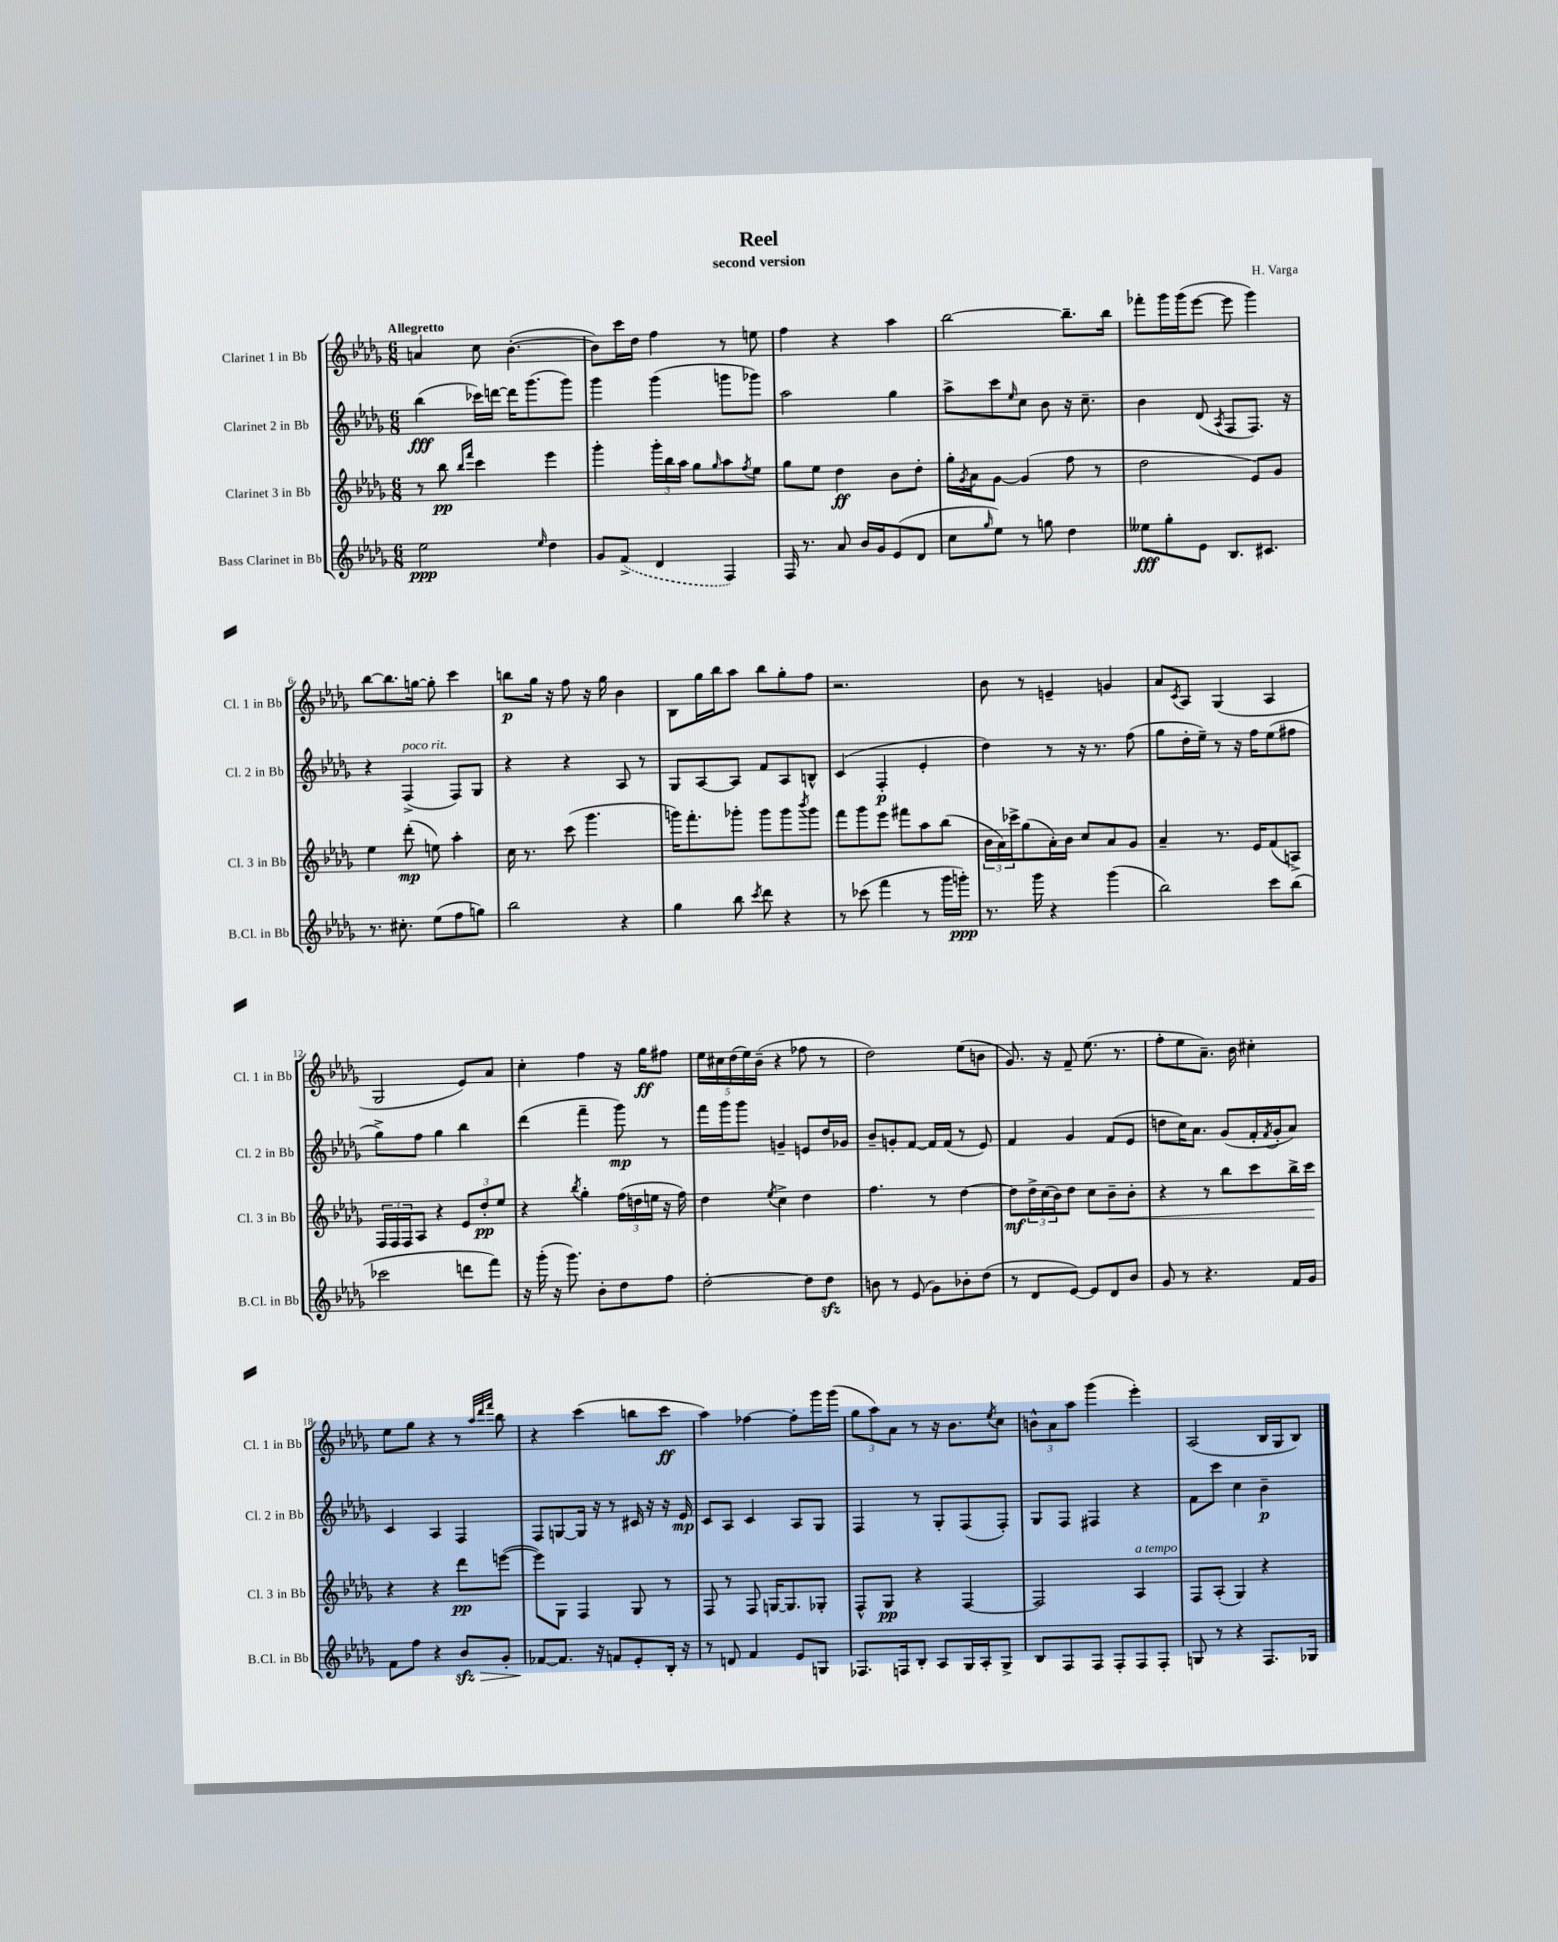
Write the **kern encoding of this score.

**kern	**dynam	**kern	**dynam	**kern	**dynam	**kern	**dynam
*part4	*part4	*part3	*part3	*part2	*part2	*part1	*part1
*staff4	*staff4	*staff3	*staff3	*staff2	*staff2	*staff1	*staff1
*I"Bass Clarinet in Bb	*	*I"Clarinet 3 in Bb	*	*I"Clarinet 2 in Bb	*	*I"Clarinet 1 in Bb	*
*I'B.Cl. in Bb	*	*I'Cl. 3 in Bb	*	*I'Cl. 2 in Bb	*	*I'Cl. 1 in Bb	*
*clefG2	*	*clefG2	*	*clefG2	*	*clefG2	*
*k[b-e-a-d-g-]	*	*k[b-e-a-d-g-]	*	*k[b-e-a-d-g-]	*	*k[b-e-a-d-g-]	*
*M6/8	*	*M6/8	*	*M6/8	*	*M6/8	*
=1	=1	=1	=1	=1	=1	=1	=1
!	!	!	!	!	!	!LO:TX:a:B:t=Allegretto	!
2ee-\	ppp	8r	.	(4bb-\	fff	4an/	.
.	.	8bb-\	pp	.	.	.	.
.	.	16qqbb-/LL	.	.	.	.	.
.	.	16qqfff/JJ	.	.	.	.	.
.	.	4ccc\	.	16ccc-X\LL)	.	8cc\	.
.	.	.	.	[16dddn\JJ	.	.	.
.	.	.	.	16ddd\KL]	.	([4.b-'\	.
.	.	.	.	(8.ggg-\	.	.	.
16qqee-/	.	.	.	.	.	.	.
4dd-\	.	4eee-\	.	.	.	.	.
.	.	.	.	8ggg-\J)	.	.	.
=2	=2	=2	=2	=2	=2	=2	=2
8g-/L	.	4ggg-'\	.	4ggg-\	.	8b-\L])	.
(8f^/J	.	.	.	.	.	16ccc\L	.
.	.	.	.	.	.	16dd-\JJ	.
4d-/	.	24ggg-'\LL	.	(4ggg-\	.	4ff\	.
.	.	24bb-\	.	.	.	.	.
.	.	24aa-\JJ	.	.	.	.	.
.	.	8gg-\L	.	.	.	.	.
.	.	16qqgg-/	.	.	.	.	.
4F/)	.	8aa-\	.	8gggn\L	.	8r	.
.	.	8qff/	.	.	.	.	.
.	.	8ee-\J	.	8ggg-X\J)	.	8een\	.
=3	=3	=3	=3	=3	=3	=3	=3
16F/	.	8gg-\L	.	2aa-\	.	4ff\	.
8.r	.	.	.	.	.	.	.
.	.	8ee-\J	.	.	.	.	.
8a-/	.	4dd-\	ff	.	.	4r	.
16b-/LL	.	.	.	.	.	.	.
16g-/J	.	.	.	.	.	.	.
(8e-/	.	8b-\L	.	4gg-\	.	4aa-\	.
8d-/J	.	8dd-'\J	.	.	.	.	.
=4	=4	=4	=4	=4	=4	=4	=4
8cc\L	.	16gg-'\LL	.	8aa-^\L	.	[2bb-\	.
.	.	8qg-/	.	.	.	.	.
.	.	16a-\J	.	.	.	.	.
16qqgg-/	.	.	.	.	.	.	.
8ee-\J)	.	[8g-\J	.	8ccc\	.	.	.
.	.	.	.	16qqee-/	.	.	.
8r	.	(4g-/]	.	8cc\J	.	.	.
8ggn\	.	.	.	8b-\	.	.	.
4dd-\	.	8ff\	.	16r	.	8.bb-~\L]	.
.	.	.	.	8.cc~\	.	.	.
.	.	8r	.	.	.	.	.
.	.	.	.	.	.	16bb-\Jk	.
=5	=5	=5	=5	=5	=5	=5	=5
8ee--X\L	fff	2dd-\	.	4b-\	.	8fff-X'\L	.
8gg-'\	.	.	.	.	.	16ggg-\L	.
.	.	.	.	.	.	(16ggg-\J	.
8e-\J	.	.	.	(8d-/	.	[8eee-\J	.
.	.	.	.	8qA-/	.	.	.
8.B-/L	.	.	.	8F/L	.	8eee-\]	.
.	.	8e-/L)	.	8.F/J)	.	4ggg-\)	.
8.c#X/J	.	.	.	.	.	.	.
.	.	8g-/J	.	.	.	.	.
.	.	.	.	16r	.	.	.
!!LO:LB:g=z
=6	=6	=6	=6	=6	=6	=6	=6
8.r	.	4ee-\	.	4r	.	[8bb-\L	.
.	.	.	.	.	.	8.bb-\]	.
8.cc#X'\	.	.	.	.	.	.	.
!	!	!	!	!LO:TX:a:i:t=poco rit.	!	!	!
.	.	(8ddd-'\	mp	(4F^/	.	.	.
.	.	.	.	.	.	[16ggn\Jk	.
(8ee-\L	.	8een\)	.	.	.	8gg'\]	.
8ff\	.	4aa-'\	.	8F/L)	.	4ccc\	.
8ggn\J)	.	.	.	8G-/J	.	.	.
=7	=7	=7	=7	=7	=7	=7	=7
2bb-\	.	16cc\	.	4r	.	8bbn\L	p
.	.	8.r	.	.	.	.	.
.	.	.	.	.	.	16gg-\Jk	.
.	.	.	.	.	.	16r	.
.	.	(8ccc\	.	4r	.	8ff\	.
.	.	4.ggg-\	.	.	.	16r	.
.	.	.	.	.	.	16gg-\	.
4r	.	.	.	8A-/	.	4b-\	.
.	.	.	.	8r	.	.	.
=8	=8	=8	=8	=8	=8	=8	=8
4gg-\	.	16gggn\KL)	.	8G-/L	.	8B-\L	.
.	.	8.fff'\	.	.	.	.	.
.	.	.	.	[8A-/	.	16gg-\L	.
.	.	.	.	.	.	16bb-\J	.
8bb-\	.	8ggg-X'\J	.	8A-/J]	.	8aa-\J	.
8qccc/	.	.	.	.	.	.	.
8ddd-\	.	8ggg-\L	.	8f/L	.	8bb-\L	.
4r	.	8ggg-\	.	8A-/	.	8gg-'\	.
.	.	8qbbb-/	.	.	.	.	.
.	.	8ggg-\J	.	8Bn^^/J	.	8ff\J	.
=9	=9	=9	=9	=9	=9	=9	=9
8r	.	8fff\L	.	(4c/	.	2.r	.
(8ccc-X\	.	8ggg-\	.	.	.	.	.
4fff\	.	8eee-\J	.	4F'/	p	.	.
.	.	8fff#X\L	.	.	.	.	.
8r	.	8aa-\	.	4e-'/	.	.	.
16ggg-\LL	.	(8bb-\J	.	.	.	.	.
16gggn'\JJ)	ppp	.	.	.	.	.	.
=10	=10	=10	=10	=10	=10	=10	=10
8.r	.	24b-\LL	.	4dd-\)	.	8b-\	.
.	.	24a-\)	.	.	.	.	.
.	.	24ccc-X^\J	.	.	.	.	.
.	.	(8gg-\	.	.	.	8r	.
16ggg-\	.	.	.	.	.	.	.
4r	.	16a-'\L)	.	8r	.	4en~/	.
.	.	16b-\JJ	.	.	.	.	.
.	.	8cc/L	.	16r	.	.	.
.	.	.	.	8.r	.	.	.
(4ggg-\	.	8a-/	.	.	.	4gn/	.
.	.	8g-/J	.	(8ff\	.	.	.
=11	=11	=11	=11	=11	=11	=11	=11
2bb-\)	.	4a-~/	.	8gg-\L	.	8a-/L	.
.	.	.	.	.	.	8qc/	.
.	.	.	.	16dd-'\L	.	8A-/J	.
.	.	.	.	16ee-~\JJ)	.	.	.
.	.	8.r	.	8r	.	(4G-/	.
.	.	.	.	16r	.	.	.
.	.	16e-/KL	.	16ff\KL	.	.	.
8ccc\L	.	(8f/	.	(8ee-\	.	4A-/	.
(8bb-\J	.	8An^/J)	.	8ff#X\J	.	.	.
!!LO:LB:g=z
=12	=12	=12	=12	=12	=12	=12	=12
2ccc-X\	.	24F/LL	.	8gg-^\L)	.	2G-/	.
.	.	24F/	.	.	.	.	.
.	.	24F/J	.	.	.	.	.
.	.	8A-/J	.	8ff\J	.	.	.
.	.	4r	.	4gg-\	.	.	.
8dddn\L	.	12e-/L	.	4bb-\	.	8e-/L)	.
.	.	12dd-'/	pp	.	.	.	.
8fff\J)	.	.	.	.	.	8a-/J	.
.	.	12ee-/J	.	.	.	.	.
=13	=13	=13	=13	=13	=13	=13	=13
16r	.	4r	.	(4ddd-\	.	4cc'\	.
(16ggg-'\	.	.	.	.	.	.	.
16r	.	.	.	.	.	.	.
8.ggg-\)	.	.	.	.	.	.	.
.	.	8qbb-/	.	.	.	.	.
.	.	4gg-'\	.	4fff~\	.	4ff\	.
8b-'\L	.	.	.	.	.	.	.
8dd-\	.	(24ff\LL	.	8ggg-\)	mp	16r	.
.	.	24ddn\	.	.	.	.	.
.	.	.	.	.	.	16gg-\KL	ff
.	.	24een\JJ	.	.	.	.	.
8ff\J	.	16r	.	8r	.	8ff#X\J	.
.	.	16ff\)	.	.	.	.	.
=14	=14	=14	=14	=14	=14	=14	=14
[2dd-'\	.	4dd-\	.	16fff\LL	.	20ee-\LL	.
.	.	.	.	.	.	20cc#X\	.
.	.	.	.	16ggg-\J	.	.	.
.	.	.	.	.	.	(20dd-\	.
.	.	.	.	8ggg-\J	.	.	.
.	.	.	.	.	.	20ee-\)	.
.	.	.	.	.	.	(20b-~\JJ	.
.	.	8qee-/	.	.	.	.	.
.	.	4cc^\	.	4gn~/	.	4r	.
8dd-\L]	.	4dd-\	.	8en/L	.	8ff-X\	.
8dd-zz\J	.	.	.	16dd-/L	.	8r	.
.	.	.	.	16g-X/JJ	.	.	.
=15	=15	=15	=15	=15	=15	=15	=15
8bn\	.	4.ff\	.	8b-~/L	.	2dd-\)	.
8r	.	.	.	8gn'/	.	.	.
(8e-/	.	.	.	[8f/J	.	.	.
8g-\L)	.	8r	.	16f/LL]	.	.	.
.	.	.	.	(16f/JJ	.	.	.
8b-X'\	.	[4dd-\	.	8r	.	(8ee-\L	.
(8dd-\J	.	.	.	8e-/)	.	8bn\J	.
=16	=16	=16	=16	=16	=16	=16	=16
8r	.	8dd-\L]	mf	4f/	.	8.g-/)	.
8d-/L	.	24dd-^\L	.	.	.	.	.
.	.	(24cc\	.	.	.	.	.
.	.	.	.	.	.	16r	.
.	.	24b-\J)	.	.	.	.	.
[8e-/J)	.	8dd-\J	.	4g-/	.	8f~/	.
8e-/L]	.	8cc\L	.	.	.	(8.ee-\	.
!	!	!	!LO:HP:b	!	!	!	!
8d-/	.	8b-~\	<	(8f/L	.	.	.
.	.	.	.	.	.	8.r	.
8b-/J	.	8b-'\J	.	8e-/J	.	.	.
=17	=17	=17	=17	=17	=17	=17	=17
8g-/	.	4r	.	8ddn\L	.	8ff'\L	.
8r	.	.	.	16cc\K)	.	8ee-\	.
.	.	.	.	8.a-\J	.	.	.
4.r	.	8r	.	.	.	8.a-~\J)	.
.	.	8bb-\L	.	(8g-/L	.	.	.
.	.	.	.	.	.	16b-\	.
.	.	8ccc\	.	16f'/L	.	4cc#X'\	.
.	.	.	.	8qf/	.	.	.
.	.	.	.	16g-'/J	.	.	.
16f/LL	.	16bb-^\L	.	8a-/J)	.	.	.
16g-/JJ	.	16ccc\JJ	.	.	.	.	.
.	.	.	[	.	.	.	.
!!LO:LB:g=z
=18	=18	=18	=18	=18	=18	=18	=18
8f\L	.	4r	.	4c/	.	8ee-\L	.
8ff\J	.	.	.	.	.	8gg-\J	.
4r	.	4r	.	4A-/	.	4r	.
!	!LO:HP:b	!	!	!	!	!	!
8b-zz/L	>	8ddd-\L	pp	4F/	.	8r	.
.	.	.	.	.	.	32qqaa-/LLL	.
.	.	.	.	.	.	32qqddd-/	.
.	.	.	.	.	.	32qqfff/JJJ	.
8g-'/J	.	([8eeen\J	.	.	.	8bb-\	.
=19	=19	=19	=19	=19	=19	=19	=19
[8f-X/L	.	8eee\L])	.	8F/L	.	4r	.
8.f-/J]	]	8G-\J	.	[8Gn/	.	.	.
.	.	4F/	.	16G/Jk]	.	(4ccc\	.
16r	.	.	.	16r	.	.	.
8fn/L	.	.	.	8r	.	.	.
8e-'/	.	8G-/	.	16c#X/	.	8bbn\L	.
.	.	.	.	16r	.	.	.
16B-'/Jk	.	8r	.	16r	.	8ccc\J	ff
16r	.	.	.	16e-/	mp	.	.
=20	=20	=20	=20	=20	=20	=20	=20
8r	.	8F/	.	8c/L	.	4aa-\)	.
8dn/	.	8r	.	8A-/J	.	.	.
4f/	.	8F/	.	4c/	.	[4ff-X\	.
.	.	[16Gn/KL	.	.	.	.	.
.	.	8.G/]	.	.	.	.	.
8e-/L	.	.	.	8A-/L	.	8ff-'\L]	.
8Gn/J	.	8G-X'/J	.	8G-/J	.	16ggg-\L	.
.	.	.	.	.	.	(16ggg-\JJ	.
=21	=21	=21	=21	=21	=21	=21	=21
8.F-X/L	.	8F^^/L	.	4F/	.	12gg-\L	.
.	.	.	.	.	.	12aa-\)	.
.	.	8G-/J	pp	.	.	.	.
.	.	.	.	.	.	12a-\J	.
16Fn/k	.	.	.	.	.	.	.
8B-'/J	.	4r	.	8r	.	8r	.
8A-/L	.	.	.	8G-'/L	.	16r	.
.	.	.	.	.	.	8.b-\L	.
16G-/L	.	[4F/	.	(8F/	.	.	.
16A-'/J	.	.	.	.	.	.	.
.	.	.	.	.	.	8qee-/	.
8G-^/J	.	.	.	8F'/J)	.	8cc\J	.
=22	=22	=22	=22	=22	=22	=22	=22
8B-/L	.	2F/]	.	8G-/L	.	12bn^^\L	.
.	.	.	.	.	.	12a-\	.
8F/	.	.	.	8F/J	.	.	.
.	.	.	.	.	.	12aa-\J	.
8F/J	.	.	.	4F#X/	.	(4ggg-\	.
8F'/L	.	.	.	.	.	.	.
!	!	!LO:TX:a:i:t=a tempo	!	!	!	!	!
8F/	.	4A-/	.	4r	.	4eee-'\)	.
8F'/J	.	.	.	.	.	.	.
=23	=23	=23	=23	=23	=23	=23	=23
8Gn/	.	8F/L	.	8f\L	.	(2A-/	.
8r	.	(8A-'/J	.	8ccc\J	.	.	.
4r	.	4G-/)	.	4cc\	.	.	.
8.F/L	.	4r	.	4b-~\	p	16B-/LL	.
.	.	.	.	.	.	16G-/J	.
.	.	.	.	.	.	8B-/J)	.
16G-X/Jk	.	.	.	.	.	.	.
==	==	==	==	==	==	==	==
*-	*-	*-	*-	*-	*-	*-	*-
